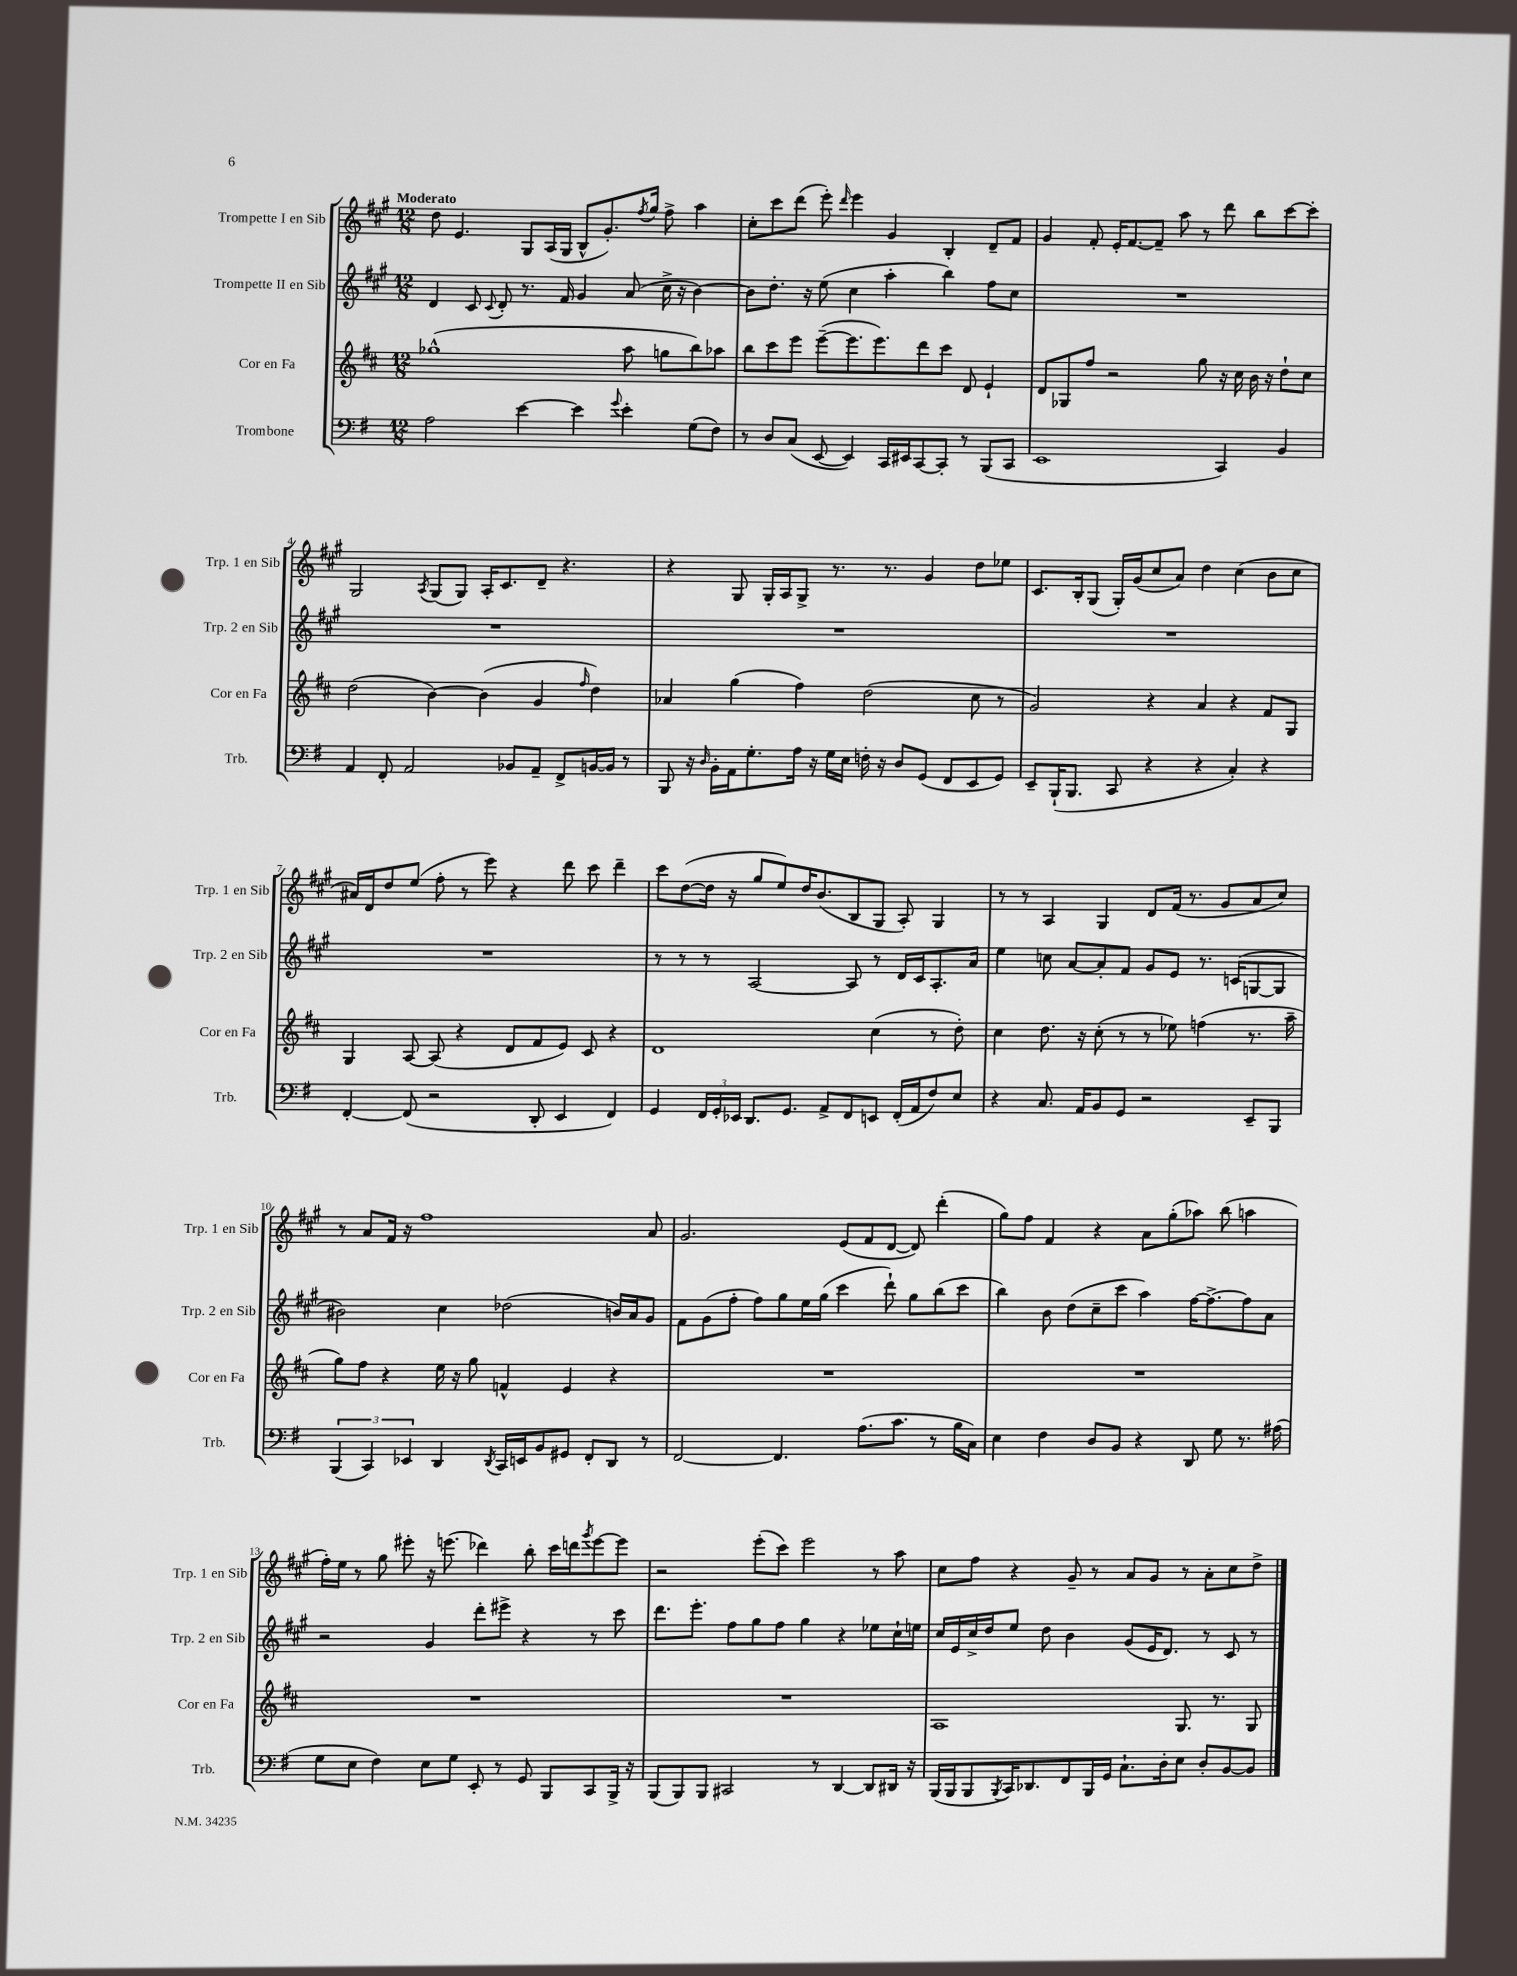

**kern	**kern	**kern	**kern
*part4	*part3	*part2	*part1
*staff4	*staff3	*staff2	*staff1
*I"Trombone	*I"Cor en Fa	*I"Trompette II en Sib	*I"Trompette I en Sib
*I'Trb.	*I'Cor en Fa	*I'Trp. 2 en Sib	*I'Trp. 1 en Sib
*clefF4	*clefG2	*clefG2	*clefG2
*k[f#]	*k[f#c#]	*k[f#c#g#]	*k[f#c#g#]
*M12/8	*M12/8	*M12/8	*M12/8
=1	=1	=1	=1
!	!	!	!LO:TX:a:B:t=Moderato
2A\	(1gg-X^^	4d/	8dd\
.	.	.	4.e/
.	.	8c#/	.
.	.	8qqc#/	.
.	.	8d'/	.
[4e\	.	8.r	8G#/L
.	.	.	(16A/L
.	.	16f#/	16G#/JJ
4e\]	.	4g#/	8B^^/L
.	.	.	8.g#'/)
8qqg/	.	.	.
4e'\	8aa\	(8a/	.
.	.	.	8qff#/
.	.	.	16gg#/Jk
.	8ggn\L	16cc#^\	8ff#^\
.	.	16r	.
(8G\L	8bb\)	[4b\)	4aa\
8F#\J)	8aa-X\J	.	.
=2	=2	=2	=2
8r	8bb\L	8b\L]	8cc#'\L
8D/L	8ccc#\	8.dd'\J	8ccc#\
(8C/J	8eee\J	.	(8ddd\J
.	.	16r	.
[8EE/	([8eee~\L	(8ee\	8eee'\)
.	.	.	16qqddd/
4EE/])	8.eee\]	4cc#\	4eee\
.	8.eee\)	.	.
16CC/LL	.	4aa'\	4g#/
16EE#X/J	.	.	.
[8CC/	8ddd\	.	.
8CC'/J]	8ccc#\J	4bb\)	4B'/
8r	8d/	.	.
(8BBB/L	4e`/	8ff#\L	8d~/L
8CC/J	.	8cc#\J	8f#/J
=3	=3	=3	=3
1EE	8d/L	1.r	4g#/
.	8G-X/	.	.
.	8ff#/J	.	8f#'/
.	2r	.	16e'/KL
.	.	.	[8.f#/
.	.	.	8f#~/J]
.	.	.	8aa\
.	8gg\	.	8r
4CC/)	16r	.	8ddd\
.	16cc#\	.	.
.	16b\	.	8bb\L
.	16r	.	.
4BB/	8dd`\L	.	[8ccc#\
.	8cc#\J	.	8ccc#'\J]
!!LO:LB:g=z
=4	=4	=4	=4
4AA/	(2dd\	1.r	2G#/
8FF#'/	.	.	.
2AA/	.	.	.
.	.	.	8qA/
.	[4b\)	.	(8G#/L
.	.	.	8G#/J)
.	(4b\]	.	16A'/KL
.	.	.	8.c#/
8BB-X/L	.	.	.
8AA~/J	4g/	.	8d~/J
8FF#^/L	.	.	4.r
.	16qqff#/	.	.
[16BBn/L	4dd\)	.	.
16BB/JJ]	.	.	.
8r	.	.	.
=5	=5	=5	=5
8BBB/	4a-X/	1.r	4r
16r	.	.	.
16qqD/	.	.	.
16BB'\LL	.	.	.
16AA\J	(4gg\	.	8G#/
8.G'\	.	.	.
.	.	.	16G#'/LL
.	.	.	16A/J
16A\Jk	4ff#\)	.	8G#^/J
16r	.	.	.
16G\LL	.	.	8.r
16E\JJ	.	.	.
16Fn'\	(2dd\	.	.
16r	.	.	8.r
8D/L	.	.	.
(8GG/J	.	.	4g#/
8FF#/L	.	.	.
8EE/	8cc#\	.	8dd\L
8GG/J)	8r	.	8ee-X\J
=6	=6	=6	=6
8EE~/L	2g/)	1.r	8.c#/L
(16BBB`/K	.	.	.
8.BBB/J	.	.	16B'/k
.	.	.	(8G#/J
8CC/	.	.	16G#'/LL)
.	.	.	(16g#/J
4r	4r	.	8cc#/
.	.	.	8a/J)
4r	4a/	.	4dd\
4C'/)	4r	.	(4cc#\
4r	8f#/L	.	8b\L
.	8G/J	.	8cc#\J
!!LO:LB:g=z
=7	=7	=7	=7
[4FF#'/	4G/	1.r	16a#X/LL)
.	.	.	16d/J
.	.	.	8dd/
(8FF#/]	[8A/	.	(8ee/J
2r	(8A/]	.	8ff#'\
.	4r	.	8r
.	.	.	8eee\)
.	8d/L	.	4r
8DD'/	8f#/	.	.
4EE/	8e/J)	.	8ddd\
.	8c#/	.	8ccc#\
4FF#/)	4r	.	4ddd~\
=8	=8	=8	=8
4GG/	1d	8r	8ccc#\L
.	.	8r	([8dd\
24FF#/LL	.	8r	16dd\Jk]
24GG'/	.	.	.
.	.	.	16r
24EE-X/JJ	.	.	.
8.DD/L	.	[2A/	8gg#/L
.	.	.	8ee/)
8.GG/J	.	.	.
.	.	.	16dd/K
.	.	.	(8.b/
8AA^/L	.	.	.
8FF#/	.	8A/]	8B/
8EEn/J	(4cc#\	8r	8G#/J
(16FF#'/LL	.	16d/LL	8A'/)
16AA/J	.	16c#/J	.
8F#/)	8r	8.A'/	4G#/
8E/J	8dd'\)	.	.
.	.	16a/Jk	.
=9	=9	=9	=9
4r	4cc#\	4ee\	8r
.	.	.	8r
8.C/	8.dd\	8ccn\	4A/
.	.	[8a/L	.
16AA/KL	16r	.	.
8BB/	(8cc#'\	8a'/]	4G#/
8GG/J	8r	8f#/J	.
2r	8r	8g#/L	8d/L
.	8ee-X\)	8e/J	(16f#/Jk
.	.	.	8.r
.	(4ffn\	8.r	.
.	.	.	8g#/L
.	.	(16cn/KL	.
8EE~/L	8.r	[8Gn/	8a/
8BBB/J	.	8G/J]	8cc#/J)
.	16aa~\	.	.
!!LO:LB:g=z
=10	=10	=10	=10
(6BBB/	8gg\L)	2b#X\)	8r
.	8ff#\J	.	8a/L
6CC/)	.	.	.
.	4r	.	16f#/Jk
.	.	.	16r
6EE-X/	.	.	.
.	.	.	1ff#
4DD/	16ee\	4cc#\	.
.	16r	.	.
.	8gg\	.	.
8qDD/	.	.	.
16CC/LL	4fn^^/	(2dd-X\	.
16EEn/J	.	.	.
8BB/	.	.	.
8GG#X/J	4e/	.	.
8FF#'/L	.	.	.
8DD/J	4r	16bn/LL)	.
.	.	16a/J	.
8r	.	8g#/J	8a/
=11	=11	=11	=11
[2FF#/	1.r	8f#\L	2.g#/
.	.	(8g#\	.
.	.	8ff#'\J	.
.	.	8ff#\L)	.
4.FF#/]	.	8gg#\	.
.	.	16ee\L	.
.	.	(16gg#\JJ	.
.	.	4ccc#\	(8e/L
(8.A\L	.	.	8f#/
.	.	8ddd`\)	[8d/J
8.c\J	.	.	.
.	.	8gg#\L	8d/])
8r	.	(8bb\	(4ddd'\
16B\LL	.	8ccc#\J	.
16C\JJ)	.	.	.
=12	=12	=12	=12
4E\	1.r	4bb\)	8gg#\L)
.	.	.	8ff#\J
4F#\	.	8b\	4f#/
.	.	(8dd\L	.
8D/L	.	8cc#~\	4r
8BB/J	.	8ccc#\J	.
4r	.	4aa\)	8a\L
.	.	.	(8gg#'\
8DD/	.	[16ff#\KL	8aa-X\J)
.	.	8.ff#^\_	.
8G\	.	.	(8bb\
8.r	.	8ff#\]	4aan\
.	.	8a\J	.
(16A#X\	.	.	.
!!LO:LB:g=z
=13	=13	=13	=13
8G\L	1.r	2r	16ff#'\LL)
.	.	.	16ee\JJ
8E\J	.	.	8r
4F#\)	.	.	8gg#\
.	.	.	8eee#X'\
8E\L	.	4g#/	16r
.	.	.	(8.eeen\
8G\J	.	.	.
8EE'/	.	8ddd'\L	4ddd-X\)
8r	.	8eee#X^\J	.
8GG/	.	4r	8bb'\
8BBB/L	.	.	16ccc#\LL
.	.	.	16dddn\J
.	.	.	8qggg#/
8CC/	.	8r	[8eee\
16BBB^/Jk	.	8ccc#\	8eee\J]
16r	.	.	.
=14	=14	=14	=14
(8BBB/L	1.r	8.ddd\L	2r
8BBB/)	.	.	.
.	.	8.eee'\J	.
8BBB/J	.	.	.
2CC#X/	.	8ff#\L	.
.	.	8gg#\	(8eee'\L
.	.	8ff#\J	8ccc#\J)
.	.	4gg#\	2eee\
8r	.	.	.
[4DD/	.	4r	.
8DD/L]	.	8ee-X\L	8r
16DD#X/Jk	.	16cc#`\L	8aa\
16r	.	16een\JJ	.
=15	=15	=15	=15
(16BBB/LL	1A	16cc#/LL	8cc#\L
16BBB/J	.	16e/	.
8BBB/	.	16cc#^/	8ff#\J
.	.	16dd/J	.
8qBBB/	.	.	.
16CC/K)	.	8ee/J	4r
8.DD-X/	.	.	.
.	.	8dd\	.
8FF#/	.	4b\	8g#~/
16BBB/L	.	.	8r
16GG/JJ	.	.	.
8.C`\L	.	(8g#/L	8a/L
.	.	16e/K	8g#/J
16D'\k	.	8.d/J)	.
8E\J	8.G/	.	8r
8D'/L	.	8r	8a'\L
.	8.r	.	.
[8BB/	.	8c#/	8cc#\
8BB/J]	8G/	8r	8dd^\J
==	==	==	==
*-	*-	*-	*-
